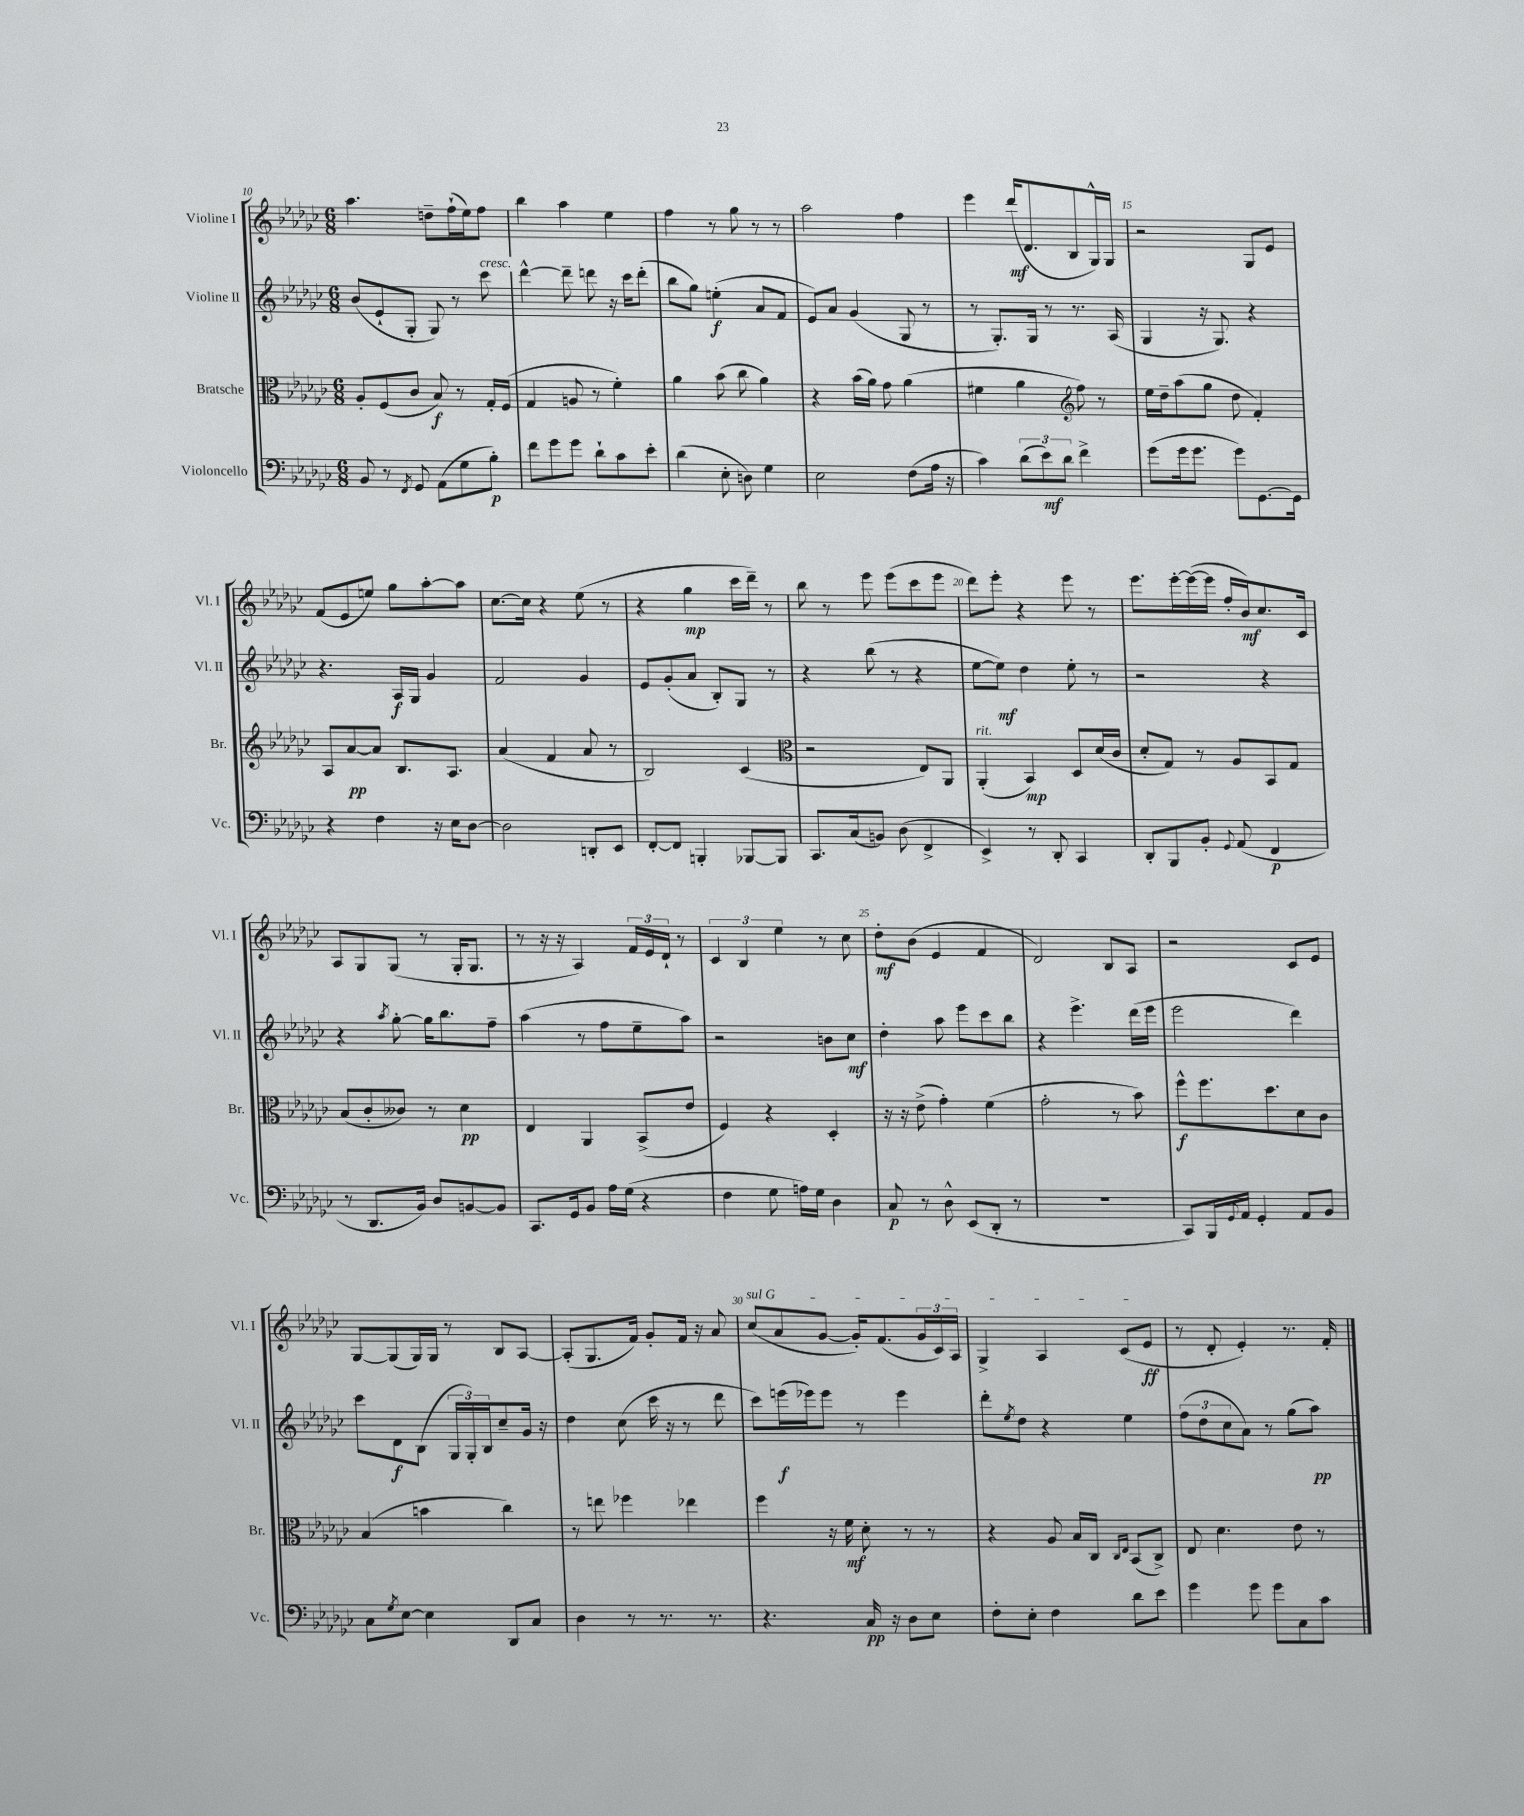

**kern	**kern	**kern	**kern
*staff4	*staff3	*staff2	*staff1
*clefF4	*clefC3	*clefG2	*clefG2
*k[b-e-a-d-g-c-]	*k[b-e-a-d-g-c-]	*k[b-e-a-d-g-c-]	*k[b-e-a-d-g-c-]
*M6/8	*M6/8	*M6/8	*M6/8
8BB-/	8A-'/L	(8b-/L	4.aa-\
8r	(8F/	8e-`/	.
8qFF/	.	.	.
8GG-/	8c-/J	8G-'/J	.
(8AA-\L	8B-/)	8G-/)	8dd~\L
8G-\	8r	8r	(16ff`\L
.	.	.	16ee-\J)
8B-'\J)	16G-'/LL	8ccc-\	8ff\J
.	(16F/JJ	.	.
=	=	=	=
8f\L	4G-/	[4ddd-^^\	4bb-\
8g-\	.	.	.
8g-\J	8A/	8ddd-~\]	4aa-\
8d-`\L	8r	8ddd\	.
8c-\	4f'\)	16r	4ee-\
.	.	16ccc-\LK	.
8e-'\J	.	(8ddd'\J	.
=	=	=	=
(4d-\	4a-\	8bb-\L	4ff\
.	.	8gg-\J)	.
8E-'\	(8b-\	(4ee'\	8r
8D\)	8cc-\	.	8gg-\
4G-\	4a-\)	8a-/L	8r
.	.	8f/J	8r
=	=	=	=
2E-\	4r	8e-/L)	2aa-\
.	.	8a-/J	.
.	(16b-\LL	(4g-/	.
.	16a-\JJ)	.	.
.	8g-\	.	.
(8F\L	(4a-\	8G-/	4ff\
16A-\Jk	.	8r	.
16r	.	.	.
=	=	=	=
4c-\)	4f#\	8r	4eee-\
.	.	8.G-'/L)	.
(12d-\L	4a-\	.	(16ddd-/LK
.	.	16G-/Jk	8.d-/
12e-\)	.	.	.
.	.	8r	.
12d-\J	.	.	.
*	*clefG2	*	*
4f^\	8ff\)	8.r	8B-/
.	8r	.	16G-^^/L)
.	.	(16A-/	16G-/JJ
=	=	=	=
(8g-\L	16ee-\LL	4G-/	2r
.	16dd-~\J	.	.
16g-\k	(8aa-\	.	.
8.g-\J	.	.	.
.	8gg-\J	16r	.
.	.	8.G-/)	.
8g-\L)	8dd-\	.	.
[8.GG-\	4f'/)	4r	8G-/L
.	.	.	8e-/J
16GG-\]Jk	.	.	.
=	=	=	=
4r	8A-/L	4.r	(8f/L
.	[8a-/	.	8e-/
4F\	8a-/]J	.	8ee/J)
.	8.B-/L	16A-/LL	8gg-\L
.	.	16G-/JJ	.
16r	.	4g-/	[8aa-'\
16E-\LK	8.A-/J	.	.
[8D-\J	.	.	8aa-\]J
=	=	=	=
2D-\]	(4a-/	2f/	[8.cc-\L
.	.	.	16cc-\]Jk
.	4f/	.	4r
8DD'/L	8a-/	4g-/	(8ee-\
8EE-/J	8r	.	8r
=	=	=	=
[8FF'/L	2B-/)	8e-/L	4r
8FF/]J	.	(8g-'/	.
4BBB'/	.	8a-/J	4gg-\
.	.	8B-'/L)	.
[8BBB-/L	(4c-/	8G-/J	16ccc-\LL
.	.	.	16ddd-~\JJ)
8BBB-/]J	.	8r	8r
=	=	=	=
*	*clefC3	*	*
8.CC-/L	2r	4r	8bb-\
.	.	.	8r
(16C-/k	.	.	.
8BB/J)	.	(8bb-\	8eee-\
(8D-\	.	8r	(8eee-\L
4FF^/	8E-/L)	4r	8ccc-\
.	8AA-/J	.	8eee-\J
=	=	=	=
4EE-^/)	(4AA-'/	[8ee-\L	8ddd-\L)
.	.	8ee-\]J)	8eee-'\J
8r	4BB-/)	4dd-\	4r
8DD-'/	.	.	.
4CC-/	8D-/L	8ee-'\	8eee-\
.	(16d-/L	8r	8r
.	16c-/JJ	.	.
=	=	=	=
8DD-'/L	8d-'/L	2r	8.eee-\L
8BBB-/	8G-/J)	.	.
.	.	.	[16eee-'\L
8BB-'/J	8r	.	(16eee-\_
.	.	.	16eee-\]JJ
8qqGG-/	.	.	.
(8AA-/	8A-/L	.	16ff'/LL
.	.	.	16b-/J)
4FF/	8BB-/	4r	8.cc-/
.	8G-/J	.	.
.	.	.	16c-/Jk
=	=	=	=
8r	(8B-/L	4r	8A-/L
8.DD-/L	8c-'/	.	8G-/
.	.	8qaa-/	.
.	8c--/J)	[8gg-'\	(8G-/J
16BB-/Jk)	.	.	.
8D-/L	8r	16gg-\]LK	8r
.	.	8.bb-\	.
[8BB/	4d-\	.	16G-'/LK
.	.	.	8.G-/J
8BB/]J	.	8ff~\J	.
=	=	=	=
8.CC-/L	4E-/	(4aa-\	8r
.	.	.	16r
16GG-/k	.	.	16r
8BB-/J	4AA-/	8r	4A-/)
16A-\LL	.	8ff\L	.
(16G-\JJ	.	.	.
4r	(8BB-^/L	8ee-~\	24f/LL
.	.	.	24e-/
.	.	.	24d-`/JJ
.	8e-/J	8aa-\J)	8r
=	=	=	=
4F\	4F/)	2r	6c-/
.	.	.	6B-/
8G-\	4r	.	.
.	.	.	6ee-\
16A\LL)	.	.	.
16G-\JJ	.	.	.
4D-\	4D-'/	8b\L	8r
.	.	8cc-\J	8cc-\
=	=	=	=
8C-/	16r	4dd-'\	8dd-'\L
.	16r	.	.
8r	(8e-^\	.	(8b-\J
8D-^^\	4g-'\)	8aa-\	4e-/
(8EE-/L	.	8eee-\L	.
8DD-'/J	(4f\	8ccc-\	4f/
8r	.	8bb-\J	.
=	=	=	=
2.r	2g-'\	4r	2d-/)
.	.	4.eee-^\	.
.	8r	.	8B-/L
.	8b-\)	(16ddd-\LL	8A-/J
.	.	16eee-\JJ	.
=	=	=	=
8CC-/L)	8ff^^\L	2eee-\	2r
16BBB-/L	8.ff\	.	.
8qqGG-/	.	.	.
16AA-/JJ	.	.	.
4GG-'/	.	.	.
.	8.dd-\	.	.
8AA-/L	8d-\	4ddd-\)	8c-/L
8BB-/J	8c-\J	.	8e-/J
=	=	=	=
8C-\L	(4B-/	8ccc-\L	[8G-/L
8qG-/	.	.	.
[8E-\J	.	8d-\	(8G-/]
4E-\]	4b\	(8B-\J	16G-/L)
.	.	.	16G-/JJ
.	.	24G-/LL	8r
.	.	24G-'/)	.
.	.	24B-/J	.
8DD-/L	4cc-\)	8cc-~/	8B-/L
8C-/J	.	16g-/Jk	[8A-/J
.	.	16r	.
=	=	=	=
4D-\	8r	4dd-\	(8A-'/]L
.	8ee\	.	8.G-/
8r	4ff-\	(8cc-\	.
.	.	.	16f/Jk)
8.r	.	16ccc-\	8g-'/L
.	.	16r	.
.	4ee-\	8r	16f/Jk
8.r	.	.	16r
.	.	8ddd-\	8a-/
=	=	=	=
4.r	4ff\	8ccc-\L)	(8cc-/L
.	.	(16eee\L	8a-/
.	.	16eee-\J)	.
.	16r	8eee-\J	[8g-/J
.	16f\	.	.
16C-/	8d-'\	8r	16g-'/]LK)
16r	.	.	(8.f/
8D-\L	8r	4eee-\	.
8E-\J	8r	.	24g-/L
.	.	.	24c-/)
.	.	.	24A-/JJ
=	=	=	=
8F'\L	4r	8ddd-'\L	4G-^/
.	.	8qee-/	.
8E-'\J	.	8dd-\J	.
4F\	8A-/	4r	4A-/
.	16B-/LL	.	.
.	16C-/JJ	.	.
.	16qqC-/LL	.	.
.	16qqE-/JJ	.	.
8d-\L	(8BB-/L	4ee-\	(8c-/L
8e-\J	8C-^/J)	.	8e-/J
=	=	=	=
4g-\	8E-/	(12ff\L	8r
.	.	12dd-\	.
.	4.d-\	.	8d-'/
.	.	12cc-\	.
8g-\	.	8a-\J)	4e-'/)
8g-\L	.	8r	.
8C-\	8e-\	(8gg-\L	8.r
8c-\J	8r	8aa-\J)	.
.	.	.	16f'/
==	==	==	==
*-	*-	*-	*-
